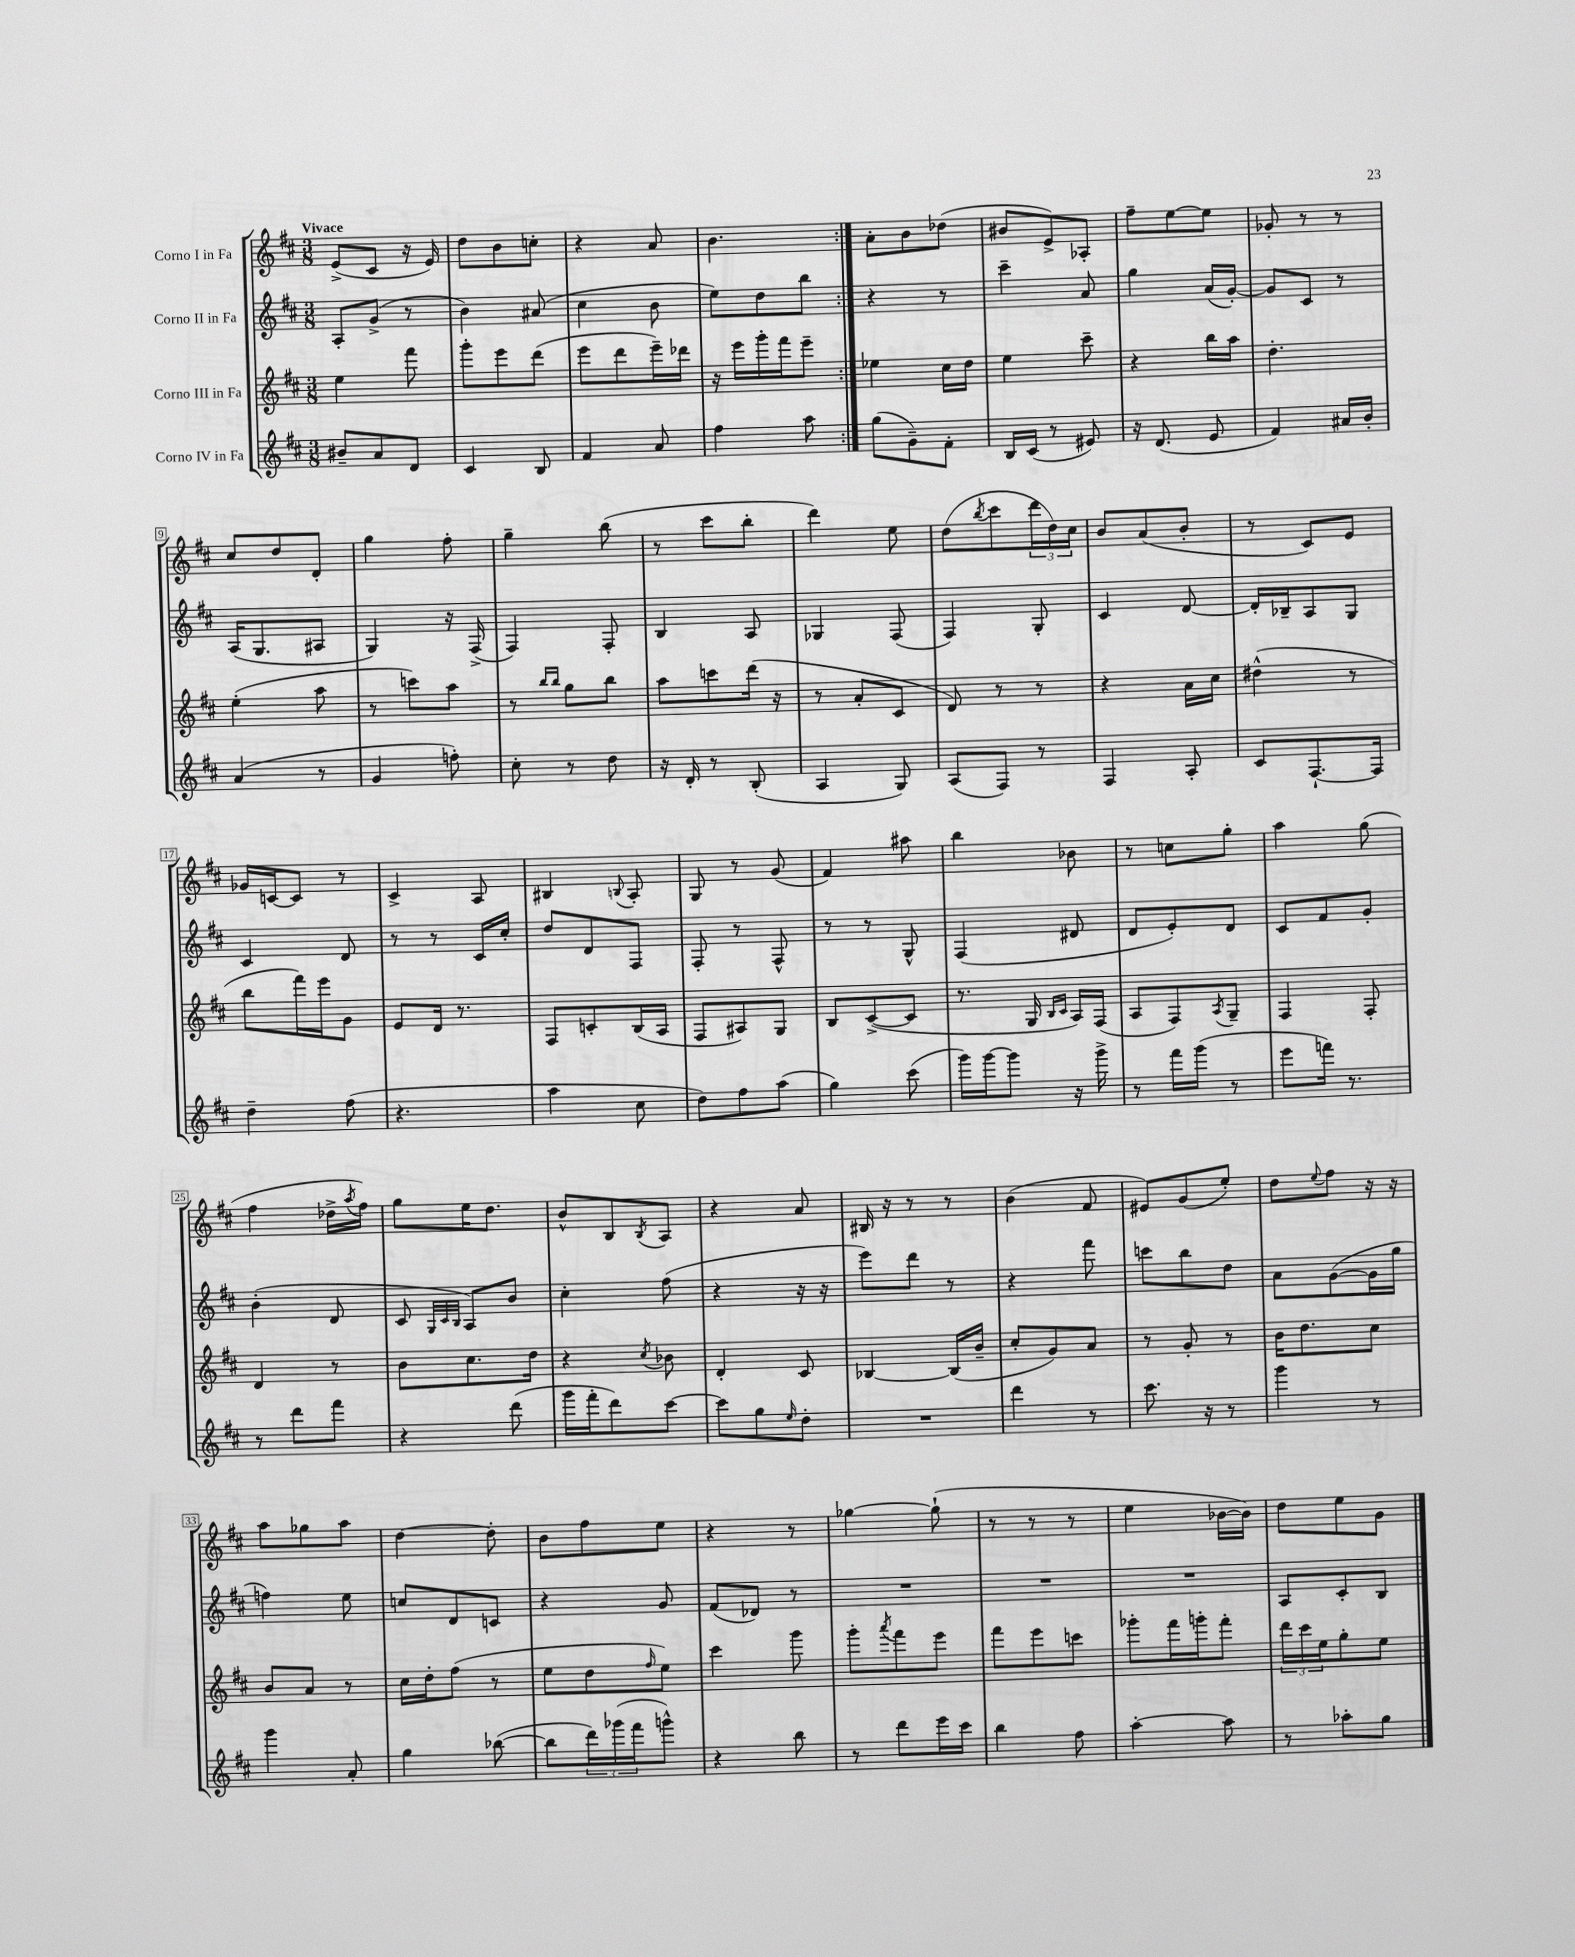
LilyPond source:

<<
\new StaffGroup <<
\new Staff = "s0" \with { instrumentName = "Corno I in Fa" } {
    \clef treble \key d \major \numericTimeSignature \time 3/8 \tempo "Vivace"
    \repeat volta 2 { e'8->( cis'8 r16 e'16) |
    d''8 b'8 c''8-. |
    r4 a'8 |
    b'4. | }
    a'8-. b'8 des''8( |
    bis'8 e'8->) aes8-. |
    fis''8-- e''8~ e''8 |
    ges'8-. r8 r8 |
    cis''8 d''8 d'8-. |
    g''4 fis''8-. |
    g''4-- b''8( |
    r8 cis'''8 b''8-. |
    d'''4) e''8 |
    d''8( \acciaccatura { b''8 } cis'''8 \tuplet 3/2 { d'''16 d''16) cis''16 } |
    b'8 a'8( b'8-. |
    r8 cis'8) e'8 |
    ges'16 c'16~ c'8 r8 |
    cis'4-> a8 |
    bis4 \appoggiatura { b8 } a8-. |
    g8 r8 g'8( |
    fis'4) ais''8 |
    b''4 bes'8 |
    r8 c''8 g''8-. |
    a''4 g''8( |
    fis''4 des''16-> \acciaccatura { a''8 } fis''16) |
    g''8 e''16 d''8. |
    b'8-^ b8 \acciaccatura { b8 } a8 |
    r4 a'8 |
    bis16 r16 r8 r8 |
    b'4( fis'8 |
    eis'8) g'8( e''8-.) |
    d''8 \appoggiatura { e''8 } fis''8 r16 r16 |
    a''8 ges''8 a''8 |
    d''4~ d''8-. |
    b'8 fis''8 e''8 |
    r4 r8 |
    ges''4~ ges''8-!( |
    r8 r8 r8 |
    e''4 bes'16~ bes'16) |
    d''8 e''8 g'8 \bar "|." |
}
\new Staff = "s1" \with { instrumentName = "Corno II in Fa" } {
    \clef treble \key d \major \numericTimeSignature \time 3/8
    \repeat volta 2 { a8-. g'8->( r8 |
    b'4) ais'8( |
    cis''4 b'8 |
    e''8) d''8 b''8 | }
    r4 r8 |
    cis'''4-- a'8 |
    g''4 a'16( g'16~-.) |
    g'8 cis'8 r8 |
    a16( g8. ais8 |
    g4) r16 fis16->( |
    fis4) fis8-. |
    b4 a8 |
    ges4 fis8( |
    fis4) g8-. |
    cis'4 d'8~ |
    d'16-. bes16-- a8 g8 |
    cis'4 d'8 |
    r8 r8 cis'16 cis''16-. |
    d''8 d'8 fis8 |
    fis8-. r8 fis8-^ |
    r8 r8 g8-^ |
    fis4( dis'8 |
    d'8 e'8-.) d'8 |
    cis'8 fis'8 g'8-. |
    b'4-.( d'8 |
    cis'8 \grace { g32 cis'32 b32 } a8) b'8 |
    cis''4-. fis''8( |
    r4 r16 r16 |
    e'''8) d'''8 r8 |
    r4 fis'''8 |
    c'''8 b''8 d''8 |
    a'8 g'8~( g'16 g''16 |
    f''4) e''8 |
    c''8 d'8 c'8 |
    r4 g'8 |
    fis'8( des'8) r8 |
    R4. |
    R4. |
    R4. |
    a8 cis'8-. b8 \bar "|." |
}
\new Staff = "s2" \with { instrumentName = "Corno III in Fa" } {
    \clef treble \key d \major \numericTimeSignature \time 3/8
    \repeat volta 2 { e''4 fis'''8 |
    g'''8-. e'''8 d'''8( |
    e'''8 d'''8 e'''16--) des'''16 |
    r16 e'''16 g'''16-. fis'''16 e'''8-- | }
    ees''4 cis''16 d''16 |
    e''4 cis'''8-- |
    r4 b''16 a''16 |
    d''4.-. |
    e''4-.( a''8 |
    r8 c'''8) a''8 |
    r8 \grace { b''16 b''16 } g''8 b''8 |
    a''8 c'''8 d'''16( r16 |
    r8 a'8-. cis'8 |
    d'8) r8 r8 |
    r4 a'16 cis''16 |
    dis''4-^( r8 |
    b''8 fis'''16) e'''16 g'8 |
    e'8 d'16 r8. |
    fis8 c'8-. b16( a16 |
    fis8 ais8) g8 |
    b8 cis'8~->( cis'8 |
    r8. g16 \grace { b16 cis'16 } a16) fis16( |
    a8 fis8) \acciaccatura { a8 } g8-- |
    fis4 fis8-. |
    d'4 r8 |
    b'8 cis''8. d''16 |
    r4 \acciaccatura { cis''8 } bes'8 |
    d'4-. cis'8 |
    bes4~ bes16( b'16-- |
    cis''8-. g'8) a'8 |
    r8 g'8-. r8 |
    b'16 d''8. cis''8 |
    b'8 a'8 r8 |
    cis''16 d''16-. fis''8( r8 |
    e''8 d''8 \grace { fis''16 } e''8) |
    cis'''4 g'''8 |
    g'''8-. \acciaccatura { a'''8 } fis'''8 e'''8 |
    fis'''8 e'''8 c'''8 |
    ges'''8-. fis'''16 g'''16-. fis'''8-. |
    \tuplet 3/2 { d'''16 cis'''16 e''16 } g''8-. e''8 \bar "|." |
}
\new Staff = "s3" \with { instrumentName = "Corno IV in Fa" } {
    \clef treble \key d \major \numericTimeSignature \time 3/8
    \repeat volta 2 { bis'8-- a'8 d'8 |
    cis'4 b8 |
    fis'4 a'8 |
    fis''4 a''8 | }
    g''8( g'8--) fis'8-. |
    b16 cis'16( r8 eis'8) |
    r16 d'8.( e'8 |
    fis'4) ais'16 b'16-. |
    a'4( r8 |
    g'4 f''8-.) |
    cis''8-. r8 d''8 |
    r16 d'16-. r8 b8-.( |
    a4 g8) |
    a8( fis8) r8 |
    fis4 a8-. |
    cis'8 fis8.~-! fis16 |
    d''4-- fis''8( |
    r4. |
    a''4 cis''8 |
    d''8) fis''8 a''8( |
    g''4) cis'''8( |
    g'''16) g'''16~ g'''8 r16 g'''16-> |
    r8 fis'''16 g'''16( r8 |
    e'''8 f'''16) r8. |
    r8 d'''8 fis'''8 |
    r4 d'''8( |
    g'''16 fis'''16-. d'''8) cis'''8~ |
    cis'''8 g''8 \grace { e''16 } d''8-. |
    R4. |
    d'''4 r8 |
    cis'''8. r16 r8 |
    g'''4 r8 |
    g'''4 a'8-. |
    g''4 bes''8~( |
    bes''8 \tuplet 3/2 { d'''16) ges'''16( fis'''16 } g'''8-^) |
    r4 b''8 |
    r8 d'''8 e'''16 cis'''16 |
    b''4 fis''8 |
    a''4~-. a''8 |
    r8 aes''8-. g''8 \bar "|." |
}
>>
>>
\layout { \context { \Score \override BarNumber.stencil = #(make-stencil-boxer 0.1 0.3 ly:text-interface::print) } }
